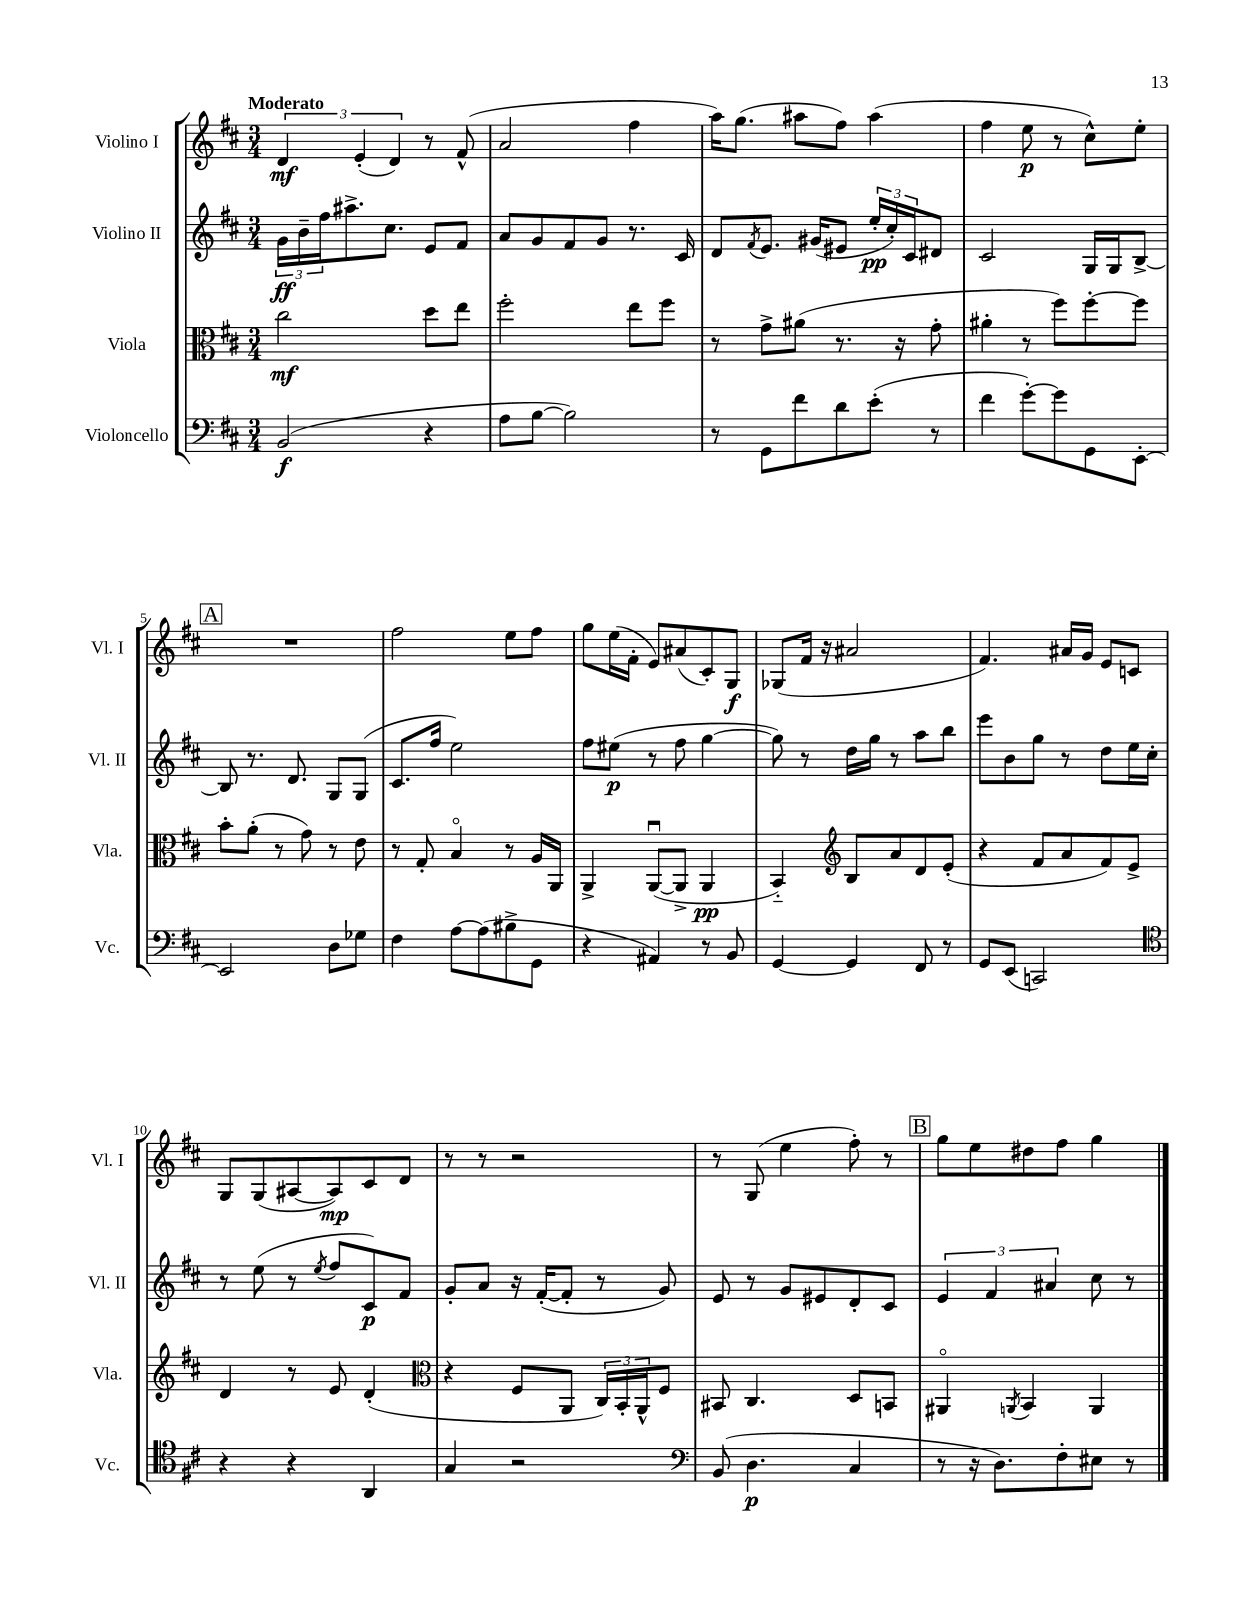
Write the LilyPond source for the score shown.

<<
\new StaffGroup <<
\new Staff = "s0" \with { instrumentName = "Violino I" shortInstrumentName = "Vl. I" } {
    \clef treble \key d \major \numericTimeSignature \time 3/4 \tempo "Moderato"
    \tuplet 3/2 { d'4\mf e'4-.( d'4) } r8 fis'8-^( |
    a'2 fis''4 |
    a''16) g''8.( ais''8 fis''8) ais''4( |
    fis''4 e''8\p r8 cis''8-^) e''8-. |
    \mark \markup { \box "A" } R2. |
    fis''2 e''8 fis''8 |
    g''8 e''16( fis'16-. e'8) ais'8( cis'8-.) g8\f |
    ges8( fis'16 r16 ais'2 |
    fis'4.) ais'16 g'16 e'8 c'8 |
    g8 g8( ais8~ ais8\mp) cis'8 d'8 |
    r8 r8 r2 |
    r8 g8( e''4 fis''8-.) r8 |
    \mark \markup { \box "B" } g''8 e''8 dis''8 fis''8 g''4 \bar "|." |
}
\new Staff = "s1" \with { instrumentName = "Violino II" shortInstrumentName = "Vl. II" } {
    \clef treble \key d \major \numericTimeSignature \time 3/4
    \tuplet 3/2 { g'16\ff b'16-- fis''16 } ais''8.-> cis''8. e'8 fis'8 |
    a'8 g'8 fis'8 g'8 r8. cis'16 |
    d'8 \acciaccatura { fis'8 } e'8. gis'16( eis'8 \tuplet 3/2 { e''16-.\pp cis''16-.) cis'16 } dis'8 |
    cis'2 g16 g16 b8~-> |
    \mark \markup { \box "A" } b8 r8. d'8. g8 g8( |
    cis'8. fis''16 e''2) |
    fis''8 eis''8\p( r8 fis''8 g''4~ |
    g''8) r8 d''16 g''16 r8 a''8 b''8 |
    e'''8 b'8 g''8 r8 d''8 e''16 cis''16-. |
    r8 e''8( r8 \acciaccatura { e''8 } fis''8 cis'8\p) fis'8 |
    g'8-. a'8 r16 fis'16~-.( fis'8-. r8 g'8) |
    e'8 r8 g'8 eis'8 d'8-. cis'8 |
    \mark \markup { \box "B" } \tuplet 3/2 { e'4 fis'4 ais'4 } cis''8 r8 \bar "|." |
}
\new Staff = "s2" \with { instrumentName = "Viola" shortInstrumentName = "Vla." } {
    \clef alto \key d \major \numericTimeSignature \time 3/4
    cis''2\mf d''8 e''8 |
    fis''2-. e''8 fis''8 |
    r8 g'8-> ais'8( r8. r16 g'8-. |
    ais'4-. r8 fis''8) fis''8~-. fis''8 |
    \mark \markup { \box "A" } b'8-. a'8-.( r8 g'8) r8 e'8 |
    r8 g8-. b4\flageolet r8 a16 a,16 |
    a,4-> a,8~\downbow( a,8-> a,4\pp |
    b,4-_) \clef treble b8 a'8 d'8 e'8-.( |
    r4 fis'8 a'8 fis'8) e'8-> |
    d'4 r8 e'8 d'4-.( |
    \clef alto r4 fis8 a,8 \tuplet 3/2 { cis16) b,16-. a,16-^ } fis8 |
    bis,8 cis4. d8 b,8 |
    \mark \markup { \box "B" } ais,4\flageolet \acciaccatura { a,8 } b,4 a,4 \bar "|." |
}
\new Staff = "s3" \with { instrumentName = "Violoncello" shortInstrumentName = "Vc." } {
    \clef bass \key d \major \numericTimeSignature \time 3/4
    b,2\f( r4 |
    a8 b8~ b2) |
    r8 g,8 fis'8 d'8 e'8-.( r8 |
    fis'4 g'8~-.) g'8 g,8 e,8~-. |
    \mark \markup { \box "A" } e,2 d8 ges8 |
    fis4 a8~ a8( bis8-> g,8 |
    r4 ais,4) r8 b,8 |
    g,4~ g,4 fis,8 r8 |
    g,8 e,8( c,2) |
    \clef tenor r4 r4 a,4 |
    g4 r2 |
    \clef bass b,8( d4.\p cis4 |
    \mark \markup { \box "B" } r8 r16 d8.) fis8-. eis8 r8 \bar "|." |
}
>>
>>
